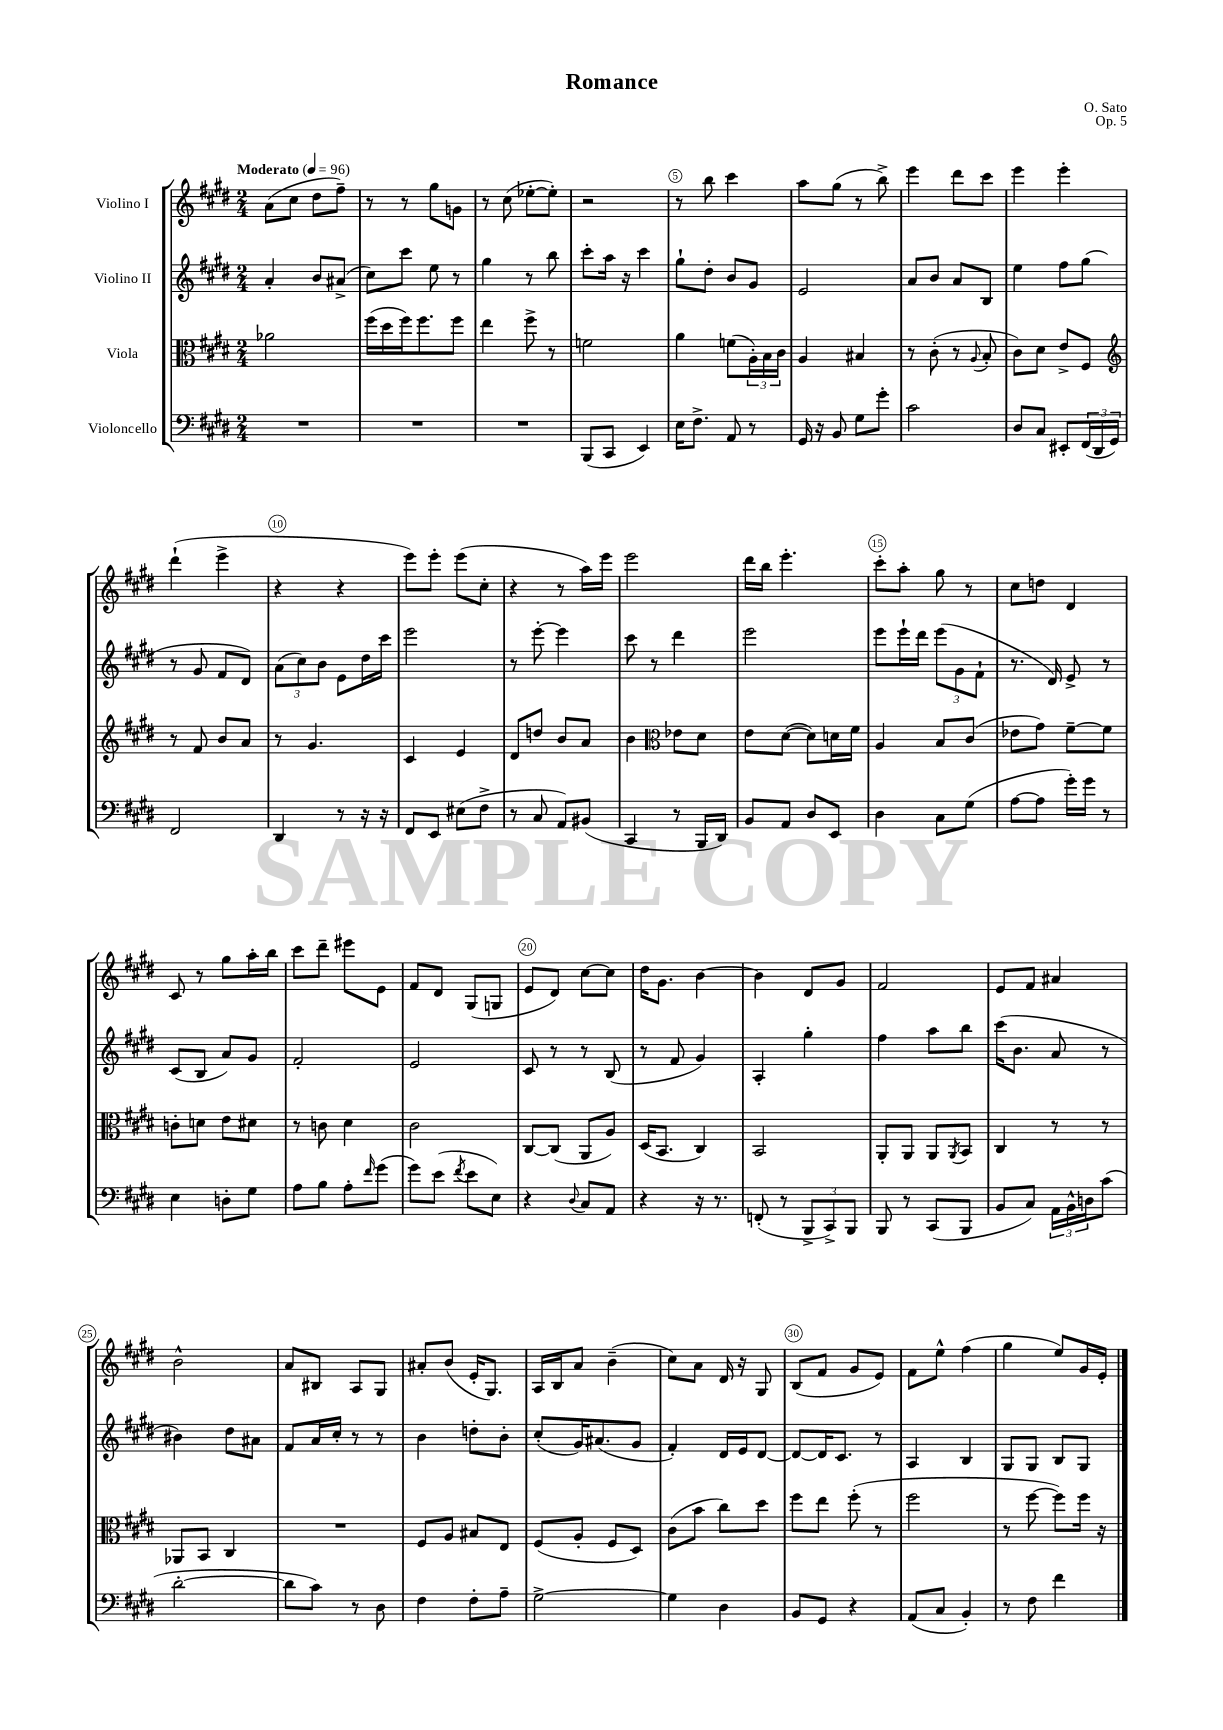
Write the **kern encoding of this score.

**kern	**kern	**kern	**kern
*part4	*part3	*part2	*part1
*staff4	*staff3	*staff2	*staff1
*I"Violoncello	*I"Viola	*I"Violino II	*I"Violino I
*clefF4	*clefC3	*clefG2	*clefG2
*k[f#c#g#d#]	*k[f#c#g#d#]	*k[f#c#g#d#]	*k[f#c#g#d#]
*M2/4	*M2/4	*M2/4	*M2/4
*MM96	*MM96	*MM96	*MM96
=1	=1	=1	=1
!	!	!	!LO:TX:a:B:t=Moderato
2r	2a-X\	4a'/	(8a\L
.	.	.	8cc#\J
.	.	8b/L	8dd#\L
.	.	(8a#X^/J	8ff#~\J)
=2	=2	=2	=2
2r	(16ff#\LL	8cc#\L)	8r
.	16dd#\	.	.
.	16ff#\J)	8ccc#\J	8r
.	8.ff#\	.	.
.	.	8ee\	8gg#\L
.	8ff#\J	8r	8gn\J
=3	=3	=3	=3
2r	4ee\	4gg#\	8r
.	.	.	(8cc#\
.	8ff#^\	8r	[8ee-X'\L
.	8r	8bb\	8ee-'\J])
=4	=4	=4	=4
(8BBB/L	2fn\	8ccc#'\L	2r
8CC#/J	.	16aa\Jk	.
.	.	16r	.
4EE/)	.	4ccc#\	.
=5	=5	=5	=5
16E\KL	4a\	8gg#`\L	8r
8.F#^\J	.	.	.
.	.	8dd#'\J	8bb\
8AA/	(8fn\L	8b/L	4ccc#\
8r	24A'\L)	8g#/J	.
.	24B\	.	.
.	24c#\JJ	.	.
=6	=6	=6	=6
16GG#/	4A/	2e/	8aa\L
16r	.	.	.
8BB/	.	.	(8gg#\J
8G#\L	4B#X/	.	8r
8g#'\J	.	.	8bb^\)
=7	=7	=7	=7
2c#\	8r	8a/L	4eee\
.	(8c#'\	8b/J	.
.	8r	8a/L	8ddd#\L
.	8qqA/	.	.
.	8B'/	8B/J	8ccc#\J
=8	=8	=8	=8
8D#/L	8c#\L)	4ee\	4eee\
8C#/J	8d#\J	.	.
8EE#X'/L	8e^/L	8ff#\L	4eee'\
(24FF#/L	8F#/J	(8gg#\J	.
24DD#/	.	.	.
24GG#/JJ)	.	.	.
!!LO:LB:g=z
=9	=9	=9	=9
*	*clefG2	*	*
2FF#/	8r	8r	(4ddd#`\
.	8f#/	8g#/	.
.	8b/L	8f#/L	4eee^\
.	8a/J	8d#/J)	.
=10	=10	=10	=10
4DD#/	8r	(12a\L	4r
.	.	12cc#\)	.
.	4.g#/	.	.
.	.	12b\J	.
8r	.	8e\L	4r
16r	.	16dd#\L	.
16r	.	16ccc#\JJ	.
=11	=11	=11	=11
8FF#/L	4c#/	2eee\	8eee\L)
8EE/J	.	.	8eee'\J
(8E#X\L	4e/	.	(8eee\L
8F#^\J	.	.	8cc#'\J
=12	=12	=12	=12
8r	8d#/L	8r	4r
8C#/	8ddn/J	[8eee'\	.
8AA/L)	8b/L	4eee\]	8r
(8BB#X/J	8a/J	.	16aa\LL)
.	.	.	16eee\JJ
=13	=13	=13	=13
4CC#/	4b\	8ccc#\	2eee\
.	.	8r	.
*	*clefC3	*	*
8r	8e-X\L	4ddd#\	.
16BBB/LL	8d#\J	.	.
16DD#/JJ)	.	.	.
=14	=14	=14	=14
8BB/L	8e\L	2eee\	16ddd#\LL
.	.	.	16bb\JJ
8AA/J	([8d#\J	.	4.eee'\
8D#/L	8d#\L])	.	.
8EE/J	16dn\L	.	.
.	16f#\JJ	.	.
=15	=15	=15	=15
4D#\	4A/	8eee\L	8ccc#'\L
.	.	16eee`\L	8aa'\J
.	.	16ddd#\JJ	.
8C#\L	8B/L	(12eee\L	8gg#\
.	.	12g#\	.
(8G#\J	(8c#/J	.	8r
.	.	12f#`\J	.
=16	=16	=16	=16
[8A\L	8e-X\L	8.r	8cc#\L
8A\J]	8g#\J)	.	8ddn\J
.	.	16d#/)	.
16g#'\LL)	[8f#~\L	8e^/	4d#/
16g#\JJ	.	.	.
8r	8f#\J]	8r	.
!!LO:LB:g=z
=17	=17	=17	=17
4E\	8cn'\L	(8c#/L	8c#/
.	8dn\J	8B/J	8r
8Dn'\L	8e\L	8a/L)	8gg#\L
8G#\J	8d#X\J	8g#/J	16aa'\L
.	.	.	16bb\JJ
=18	=18	=18	=18
8A\L	8r	2f#'/	8ccc#\L
8B\J	8cn\	.	8ddd#~\J
8A'\L	4d#\	.	8eee#X\L
16qqf#/	.	.	.
(8g#\J	.	.	8e\J
=19	=19	=19	=19
8g#\L)	2c#\	2e/	8f#/L
(8e\J	.	.	8d#/J
8qf#/	.	.	.
8e\L	.	.	(8G#/L
8E\J)	.	.	8Gn/J
=20	=20	=20	=20
4r	[8C#/L	8c#/	8e/L
.	(8C#/J]	8r	8d#/J)
8qqD#/	.	.	.
8C#/L	8AA/L	8r	[8cc#\L
8AA/J	8A/J)	(8B/	8cc#\J]
=21	=21	=21	=21
4r	(16D#/KL	8r	16dd#\KL
.	8.BB/J	.	8.g#\J
.	.	8f#/	.
16r	4C#/)	4g#/)	[4b\
8.r	.	.	.
=22	=22	=22	=22
(8FFn'/	2BB/	4A'/	4b\]
8r	.	.	.
12BBB^/L	.	4gg#'\	8d#/L
12CC#^/)	.	.	.
.	.	.	8g#/J
12BBB/J	.	.	.
=23	=23	=23	=23
8BBB/	8AA'/L	4ff#\	2f#/
8r	8AA/J	.	.
(8CC#/L	8AA/L	8aa\L	.
.	8qAA/	.	.
8BBB/J	8BB/J	8bb\J	.
=24	=24	=24	=24
8BB/L	4C#/	(16ccc#\KL	8e/L
.	.	8.b\J	.
8C#/J)	.	.	8f#/J
24AA\LL	8r	8a/	4a#X/
24BB^^\	.	.	.
24Dn\J	.	.	.
(8c#\J	8r	8r	.
!!LO:LB:g=z
=25	=25	=25	=25
[2d#'\	8AA-X/L	4b#X\)	2b^^\
.	8BB/J	.	.
.	4C#/	8dd#\L	.
.	.	8a#X\J	.
=26	=26	=26	=26
8d#\L]	2r	8f#/L	8a/L
8c#\J)	.	16a/L	8B#X/J
.	.	16cc#'/JJ	.
8r	.	8r	8A/L
8D#\	.	8r	8G#/J
=27	=27	=27	=27
4F#\	8F#/L	4b\	8a#X'/L
.	8A/J	.	(8b/J
8F#'\L	8B#X/L	8ddn'\L	16e'/KL
.	.	.	8.G#/J)
8A~\J	8E/J	8b'\J	.
=28	=28	=28	=28
[2G#^\	(8F#/L	(8cc#'/L	16A/LL
.	.	.	16B/J
.	8A'/J	16g#/K)	8a/J
.	.	(8.a#X/	.
.	8F#/L	.	(4b~\
.	8D#/J)	8g#/J	.
=29	=29	=29	=29
4G#\]	(8c#\L	4f#'/)	8cc#\L)
.	8b\J	.	8a\J
4D#\	8cc#\L)	16d#/LL	16d#/
.	.	16e/J	16r
.	8dd#\J	[8d#/J	8G#/
=30	=30	=30	=30
8BB/L	8ff#\L	8d#/L_	(8B/L
8GG#/J	8ee\J	16d#/K]	8f#/J
.	.	8.c#/J	.
4r	(8ff#'\	.	8g#/L
.	8r	8r	8e/J)
=31	=31	=31	=31
(8AA/L	2ff#\	4A/	8f#\L
8C#/J	.	.	8ee^^\J
4BB'/)	.	4B/	(4ff#\
=32	=32	=32	=32
8r	8r	8G#/L	4gg#\
8F#\	[8ff#\	8G#/J	.
4f#\	8ff#\L])	8B/L	8ee/L)
.	16ff#\Jk	8G#/J	16g#/L
.	16r	.	16e'/JJ
==	==	==	==
*-	*-	*-	*-
